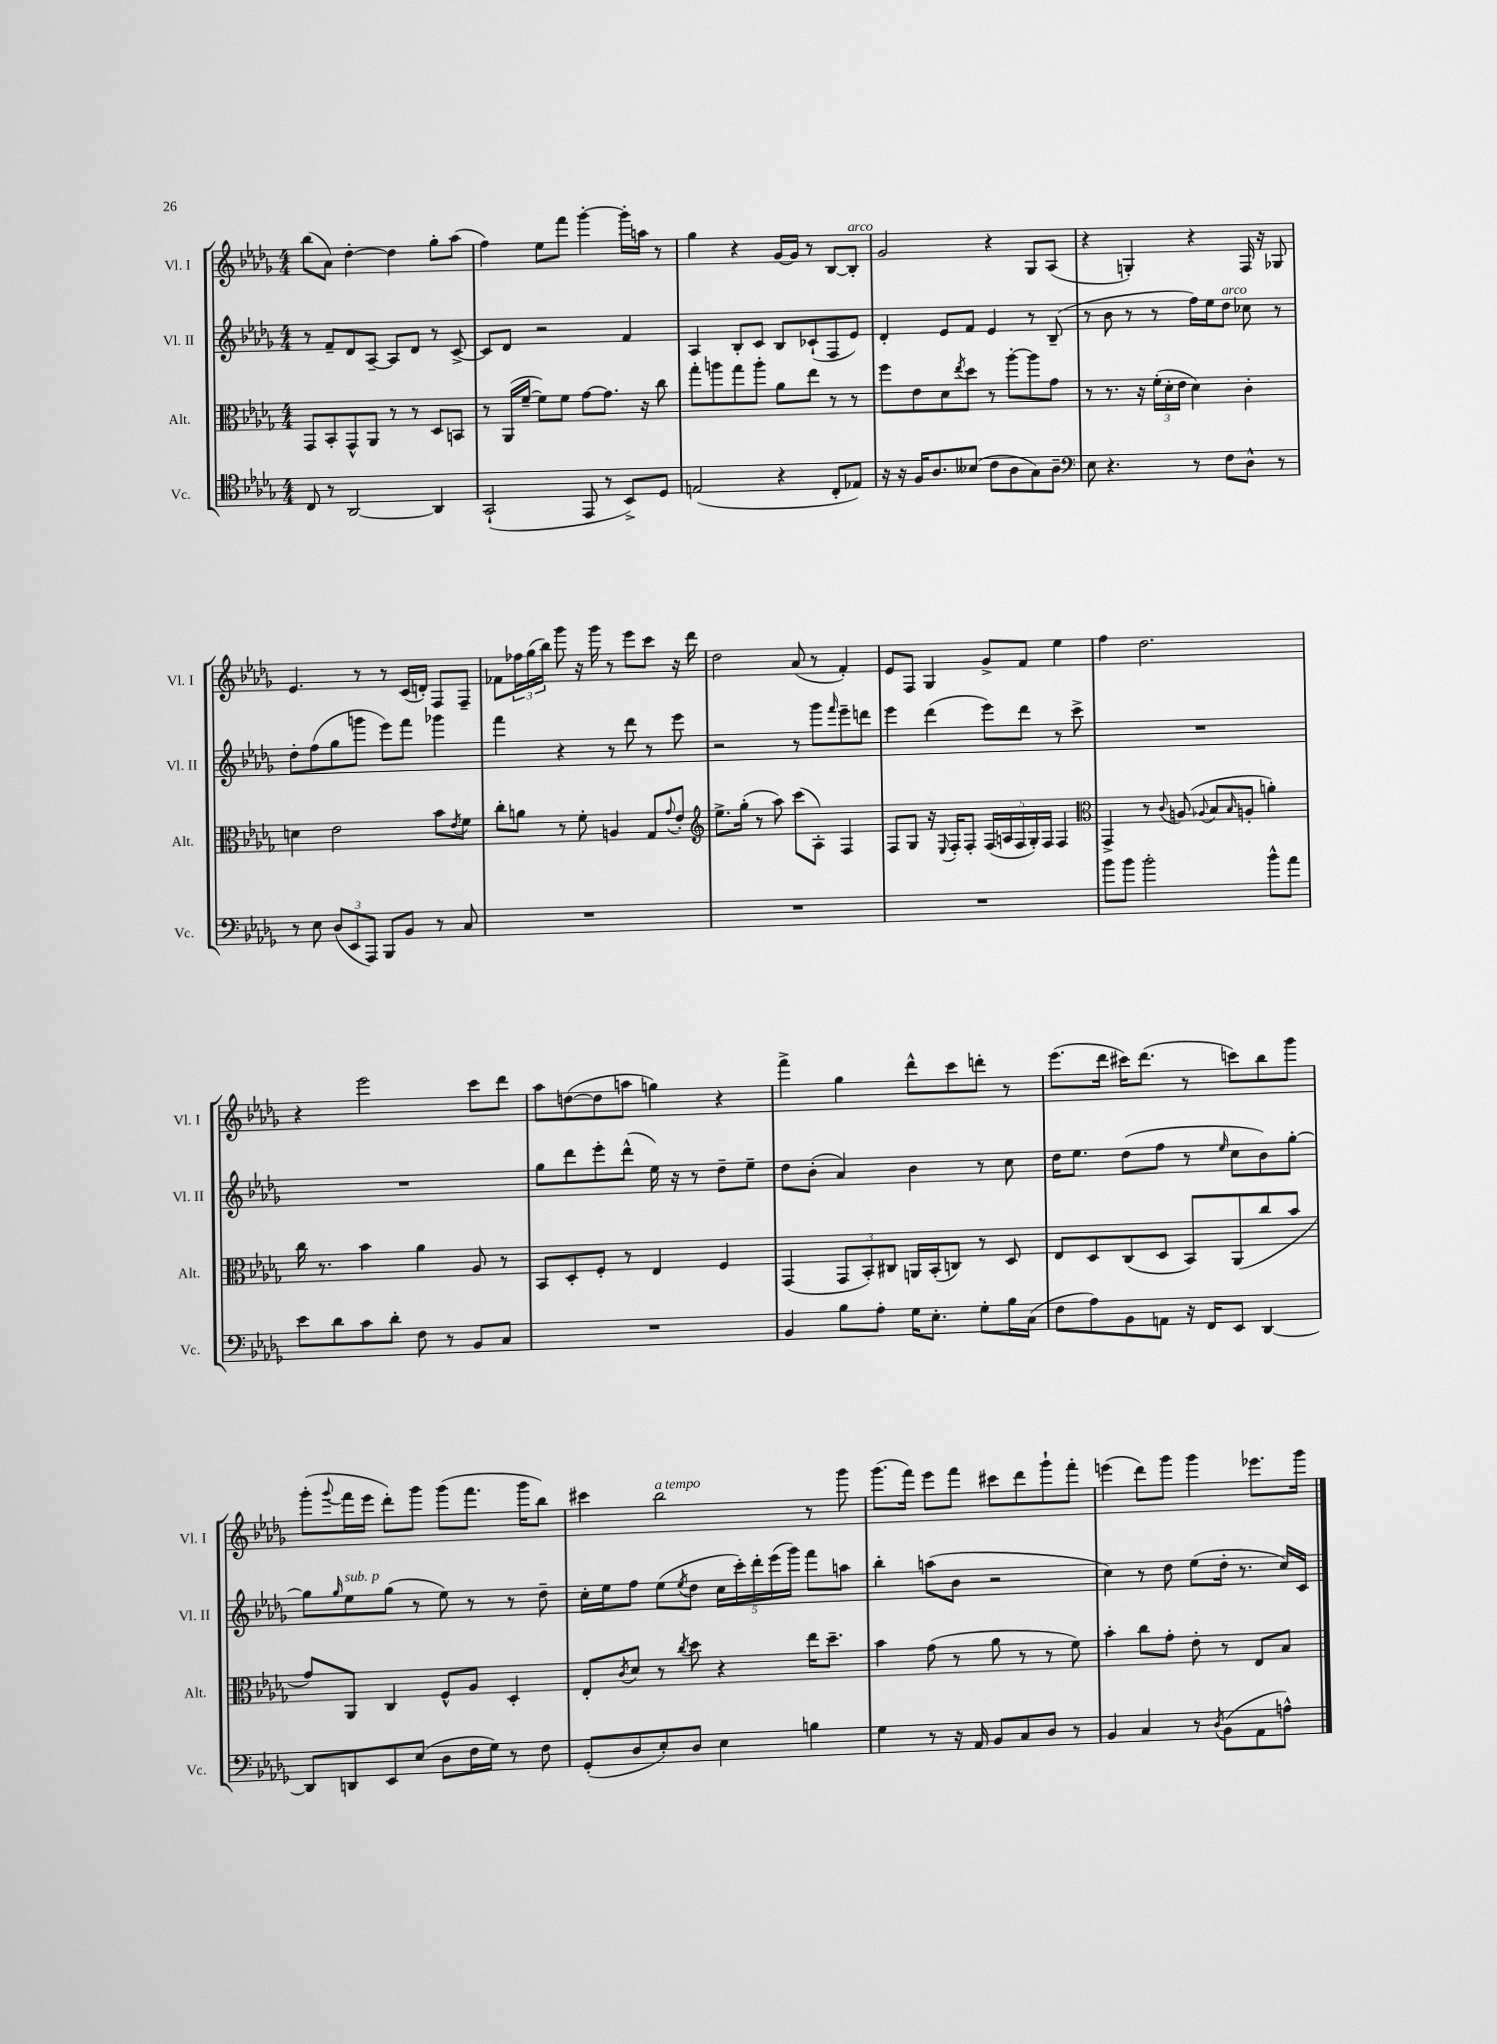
<<
\new StaffGroup <<
\new Staff = "s0" \with { instrumentName = "Vl. I" shortInstrumentName = "Vl. I" } {
    \clef treble \key des \major \numericTimeSignature \time 4/4
    bes''8( aes'8) des''4~-. des''4 ges''8-. aes''8( |
    f''4) ees''8 f'''8 ges'''4~-. ges'''16-. a''16 r8 |
    ges''4 r4 ges'16~ ges'16 r8 bes8~ bes8-.^\markup { \italic "arco" } |
    ges'2 r4 ges8 aes8( |
    r4 g4-.) r4 f16 r16 ges8 |
    ees'4. r8 r8 c'16( d'16-.) f8 f8-- |
    fes'8 \tuplet 3/2 { fes''16 ges''16( bes''16) } ges'''8 r16 ges'''16 r8 ees'''8 c'''8 r16 des'''16 |
    des''2 aes'8( r8 f'4-.) |
    ees'8 f8 ges4 ges'8-> f'8 ees''4 |
    f''4 des''2. |
    r4 ees'''2 c'''8 des'''8 |
    aes''8 d''8~( d''8 a''8 g''4) r4 |
    f'''4-> ges''4 des'''8-^ c'''8 d'''8-. r8 |
    ees'''8.( des'''16 cis'''16) des'''8.( r8 c'''8) bes''8 ges'''8 |
    ges'''8-.( \appoggiatura { ges'''8 } f'''16 ees'''16 des'''8-.) ges'''8 ges'''8( f'''8. ges'''16 bes''8) |
    cis'''4 bes''2^\markup { \italic "a tempo" } r8 ges'''8 |
    ges'''8.( f'''16) ees'''8 f'''8 cis'''8 des'''8 ges'''8-! f'''8-. |
    e'''4( des'''8) ges'''8 ges'''4 ees'''8. ges'''16 \bar "|." |
}
\new Staff = "s1" \with { instrumentName = "Vl. II" shortInstrumentName = "Vl. II" } {
    \clef treble \key des \major \numericTimeSignature \time 4/4
    r8 f'8-- des'8 aes8~-- aes8 des'8 r8 c'8~-> |
    c'8 des'8 r2 f'4 |
    aes4 bes8-. c'8 bes8 ces'8-!( f8 ees'8) |
    des'4-. ees'8 f'8 ees'4 r8 bes8--( |
    r8 bes'8 r8 r8 f''16) ees''16 des''8^\markup { \italic "arco" } ces''8 r8 |
    des''8-. f''8( ges''8 g'''8 ees'''8) f'''8 ges'''4 |
    f'''4 r4 r8 des'''8 r8 ees'''8 |
    r2 r8 ges'''8 \grace { f'''16 } ees'''8-- d'''8 |
    ees'''4 des'''4( ees'''8) des'''8 r8 c'''8-> |
    R1 |
    R1 |
    ges''8 des'''8 ees'''8-. des'''8-^( ees''16) r16 r8 des''8-- ees''8-- |
    des''8 bes'8-.( aes'4) bes'4 r8 c''8 |
    des''16 ees''8. des''8( f''8 r8 \grace { ees''16 } c''8 bes'8) ges''8~-. |
    ges''8 \grace { ges''16 } ees''8^\markup { \italic "sub. p" } ges''8( r8 ees''8) r8 r8 des''8-- |
    c''16-. ees''16 f''8 ees''8( \acciaccatura { ees''8 } des''8 \tuplet 5/4 { c''16 c'''16-.) des'''16-. ees'''16( ges'''16) } f'''8 a''8 |
    bes''4-. a''8( bes'8 r2 |
    c''4) r8 des''8 ees''8( des''16-. r8. c''16) c'16 \bar "|." |
}
\new Staff = "s2" \with { instrumentName = "Alt." shortInstrumentName = "Alt." } {
    \clef alto \key des \major \numericTimeSignature \time 4/4
    ges,8 bes,8-. ges,8-^ aes,8 r8 r8 des8 b,8 |
    r8 aes,16( f'16~-- f'8) f'8 ges'8~ ges'8. r16 c''8 |
    ges''8-. a''8 ges''8 a''8-. aes'8 ees''8 r8 r8 |
    f''8 ees'8 des'8 \acciaccatura { ees''8 } des''8 r8 aes''8~-. aes''8 ges'8 |
    r8 r8. r16 \tuplet 3/2 { f'16-.( des'16-. ees'16 } des'4) c'4-. |
    d'4 ees'2 bes'8 \acciaccatura { ees'8 } f'8 |
    c''8-. a'8 r8 f'8-. a4 ges8 \appoggiatura { ges'8 } ees'8-. |
    \clef treble ees''8.-> ges''16-.( r8 aes''8) c'''8( aes8-.) f4 |
    f8 ges8 r16 \appoggiatura { ees8 } f16-. f8-. \tuplet 5/4 { f16( a16 f16 ges16-.) f16 } f4 |
    \clef alto ges,4-> r8 \appoggiatura { c'8 } a8( \appoggiatura { aes8 } bes8 \grace { bes16 } a8-. a'4-.) |
    c''16 r8. bes'4 aes'4 aes8 r8 |
    bes,8 des8-. f8-. r8 ees4 f4 |
    ges,4( \tuplet 3/2 { ges,8 bes,8-.) cis8 } a,16 bes,16-.( c8) r8 des8 |
    ees8 des8 c8( des8 bes,8) aes,8( c''8 bes'8 |
    ges'8) aes,8 c4 f8-^ aes8 des4-. |
    ees8-. \acciaccatura { c'8 } des'8 r8 \acciaccatura { c''8 } des''8 r4 ees''16 des''8.-- |
    bes'4 ges'8( r8 aes'8 r8 r8 f'8) |
    bes'4-. c''8 ges'8-. ees'8-. r8 ees8 bes8 \bar "|." |
}
\new Staff = "s3" \with { instrumentName = "Vc." shortInstrumentName = "Vc." } {
    \clef tenor \key des \major \numericTimeSignature \time 4/4
    c8 r8 aes,2~ aes,4 |
    ges,2-!( ees,8 r8 bes,8->) des8 |
    e2( r4 c8-. ees8) |
    r16 r16 f16 aes8. beses8( c'8 aes8 ges8) aes8-- |
    \clef bass ees8 r4. r8 f8 des8-^ r8 |
    r8 ees8 \tuplet 3/2 { des8( ees,8 aes,,8) } bes,,8 bes,8 r8 c8 |
    R1 |
    R1 |
    R1 |
    bes'8 bes'8 bes'2-. bes'8-^ aes'8 |
    ees'8 des'8 c'8 des'8-. f8 r8 bes,8 c8 |
    R1 |
    bes,4 bes8 aes8-. ges16 ees8.-. ges8-. bes16 c16( |
    f8 aes8) bes,8 a,8 r16 f,16 ees,8 des,4~ |
    des,8 d,8 ees,8 ees8( des8 f16 ges16) r8 f8 |
    ges,8-.( des8 ees8-.) des8 ees4 b4 |
    ges4 r8 r16 aes,16 bes,8 c8 des8 r8 |
    bes,4 c4 r8 \acciaccatura { des8 } bes,8( aes,8 a8-^) \bar "|." |
}
>>
>>
\layout { \context { \Score \remove "Bar_number_engraver" } }
